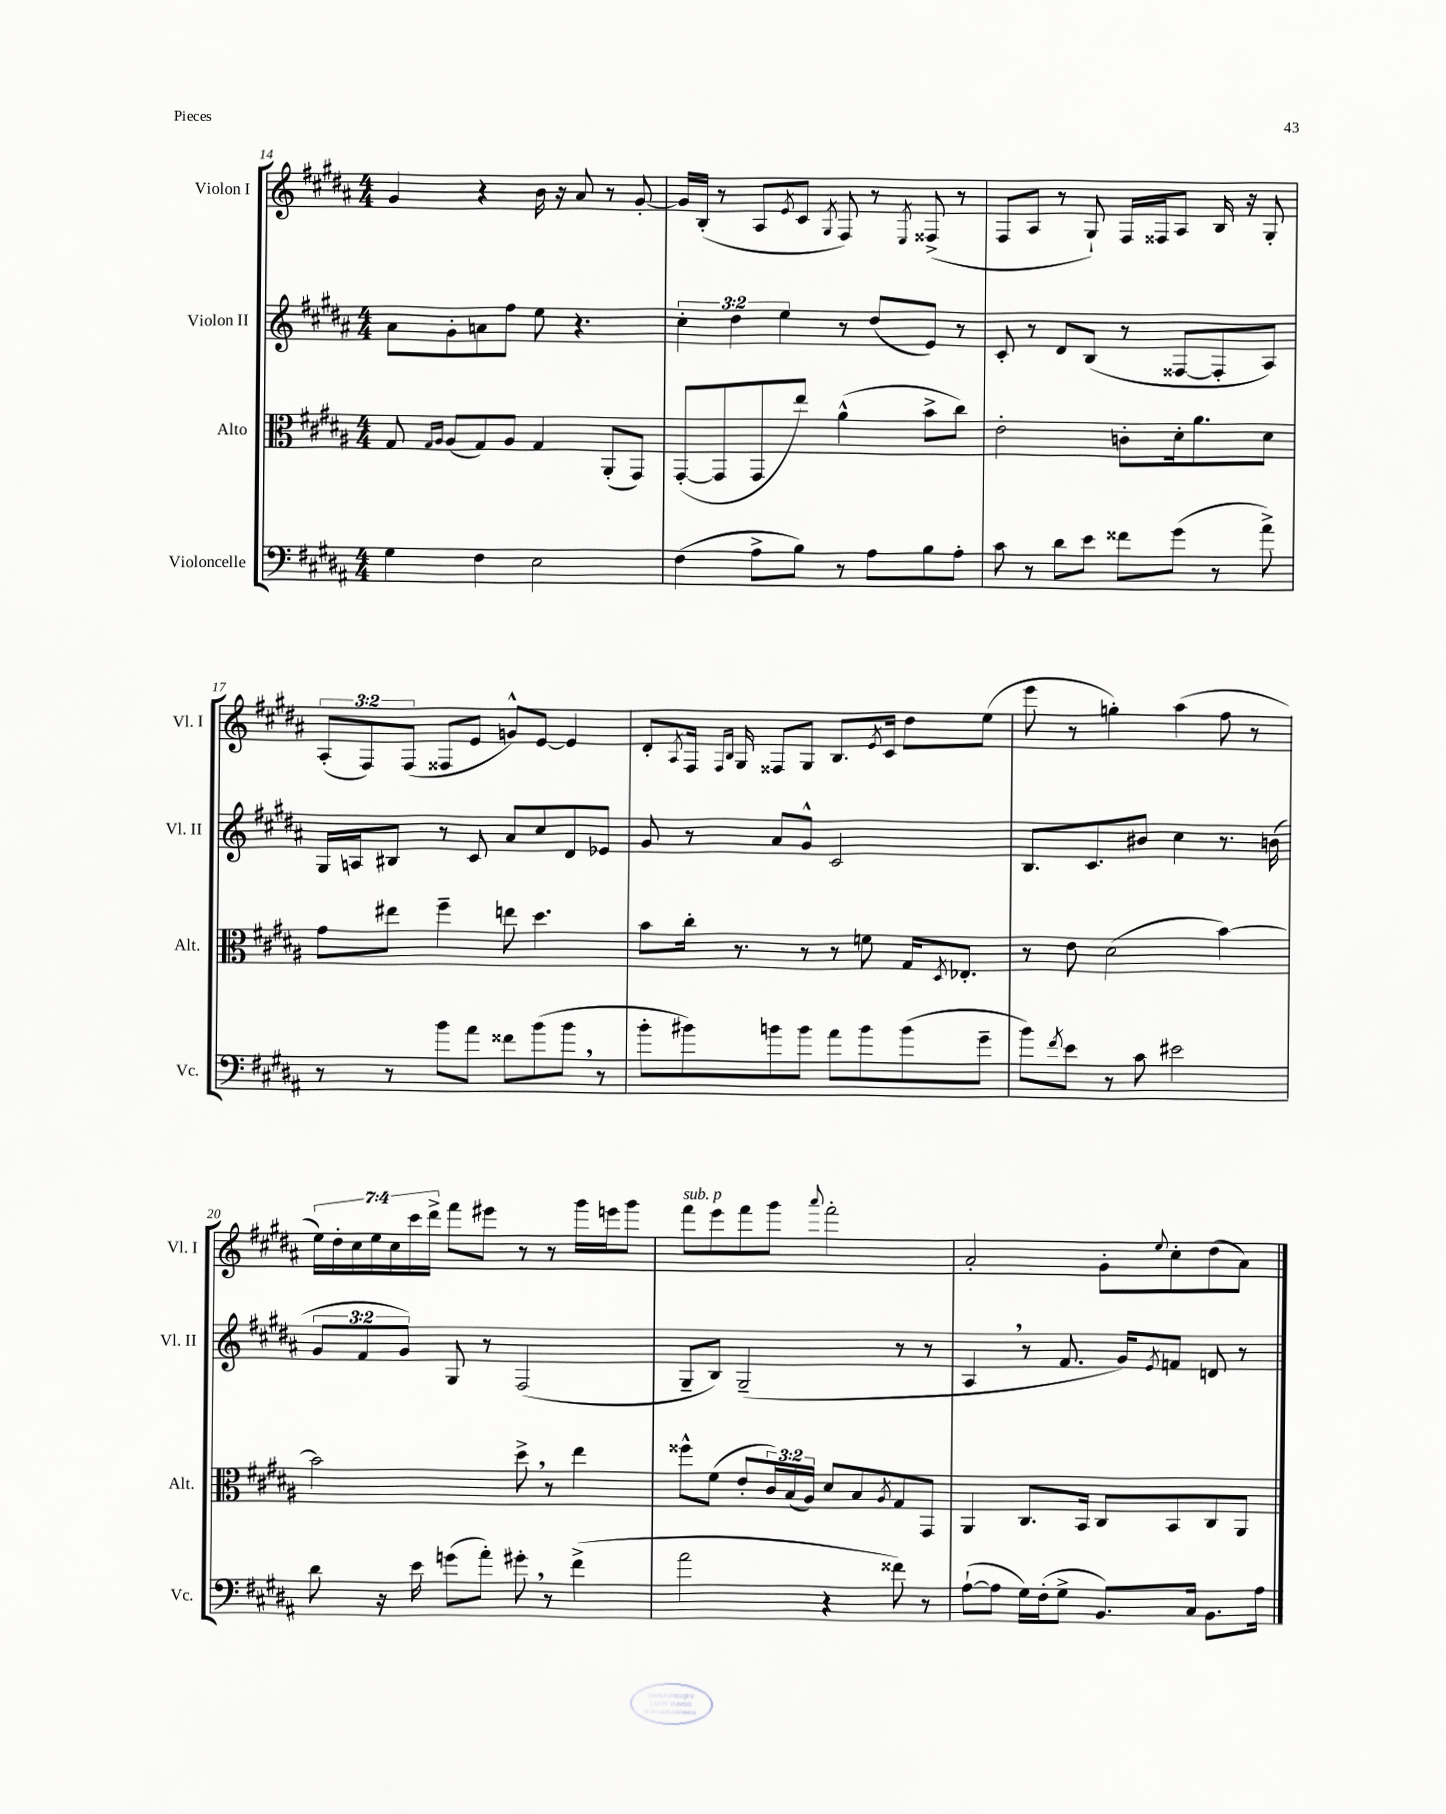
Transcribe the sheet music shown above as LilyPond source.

<<
\new StaffGroup <<
\new Staff = "s0" \with { instrumentName = "Violon I" shortInstrumentName = "Vl. I" } {
    \clef treble \key b \major \numericTimeSignature \time 4/4 \override Staff.TupletNumber.text = #tuplet-number::calc-fraction-text
    gis'4 r4 b'16 r16 ais'8 r8 gis'8~-. |
    gis'16 b16-.( r8 ais8 \acciaccatura { e'8 } cis'8 \acciaccatura { gis8 } fis8) r8 \acciaccatura { e8 } fisis8->( r8 |
    fis8 ais8 r8 gis8-!) fis16 fisis16 ais8 b16 r16 gis8-. |
    \tuplet 3/2 { ais8-.( fis8) fis8( } fisis8 e'8 g'8-^) e'8~ e'4 |
    dis'8-. \acciaccatura { ais8 } fis16 \grace { fis16 b16 } gis16 fisis8 gis8 b8. \acciaccatura { e'8 } cis'16 dis''8 e''8( |
    e'''8 r8 g''4-.) ais''4( fis''8 r8 |
    \tuplet 7/4 { e''16) dis''16-. cis''16 e''16 cis''16 cis'''16 dis'''16-> } fis'''8 eis'''8 r8 r8 gis'''16 e'''16 gis'''8 |
    fis'''8^\markup { \italic "sub. p" } e'''8 fis'''8 gis'''8 \appoggiatura { ais'''8 } fis'''2-. |
    ais'2-. gis'8-. \appoggiatura { e''8 } cis''8-. dis''8( ais'8) \bar "|." |
}
\new Staff = "s1" \with { instrumentName = "Violon II" shortInstrumentName = "Vl. II" } {
    \clef treble \key b \major \numericTimeSignature \time 4/4 \override Staff.TupletNumber.text = #tuplet-number::calc-fraction-text
    ais'8 gis'8-. a'8 fis''8 e''8 r4. |
    \tuplet 3/2 { cis''4-. dis''4 e''4 } r8 dis''8( e'8) r8 |
    cis'8-. r8 dis'8 b8( r8 fisis8~ fisis8-. ais8) |
    gis16 a16 bis8 r8 cis'8 ais'8 cis''8 dis'8 ees'8 |
    gis'8 r8 ais'8 gis'8-^ cis'2 |
    b8. cis'8. bis'8 cis''4 r8. b'16( |
    \tuplet 3/2 { gis'8 fis'8 gis'8) } gis8 r8 fis2( |
    gis8-- b8) gis2--( r8 r8 |
    ais4 \breathe r8 fis'8. gis'16) \acciaccatura { e'8 } f'8 d'8 r8 \bar "|." |
}
\new Staff = "s2" \with { instrumentName = "Alto" shortInstrumentName = "Alt." } {
    \clef alto \key b \major \numericTimeSignature \time 4/4 \override Staff.TupletNumber.text = #tuplet-number::calc-fraction-text
    gis8 \grace { gis16 ais16 } ais8( gis8) ais8 gis4 ais,8-.( gis,8) |
    gis,8~-.( gis,8 gis,8 e''8) ais'4-^( b'8-> cis''8) |
    e'2-. c'8-. dis'16-. ais'8. dis'8 |
    gis'8 eis''8 fis''4-- e''8 dis''4. |
    b'8 cis''16-. r8. r8 r8 f'8 gis16 \acciaccatura { dis8 } ees8.-. |
    r8 e'8 dis'2( b'4~) |
    b'2 dis''8-> \breathe r8 e''4 |
    fisis''8-^ fis'8( e'8-. \tuplet 3/2 { cis'16) b16( ais16) } dis'8 b8 \acciaccatura { ais8 } gis8 gis,8 |
    ais,4 cis8. b,16 cis8 b,8 cis8 ais,8 \bar "|." |
}
\new Staff = "s3" \with { instrumentName = "Violoncelle" shortInstrumentName = "Vc." } {
    \clef bass \key b \major \numericTimeSignature \time 4/4
    gis4 fis4 e2 |
    fis4( ais8-> b8) r8 ais8 b8 ais8-. |
    cis'8 r8 dis'8 e'8 fisis'8 gis'8( r8 ais'8->) |
    r8 r8 b'8 ais'8 fisis'8 b'8( b'8 \breathe r8 |
    b'8-. bis'8) b'8 b'8 ais'8 b'8 b'8( gis'8-- |
    b'8) \acciaccatura { fis'8 } e'8 r8 cis'8 eis'2 |
    dis'8 r16 e'16 g'8( ais'8-.) gis'8-. \breathe r8 fis'4->( |
    ais'2 r4 fisis'8) r8 |
    ais8~-!( ais8 gis16) fis16-.( gis8-> b,8.) cis16 b,8. ais16 \bar "|." |
}
>>
>>
\layout { \context { \Score currentBarNumber = #14 } }
